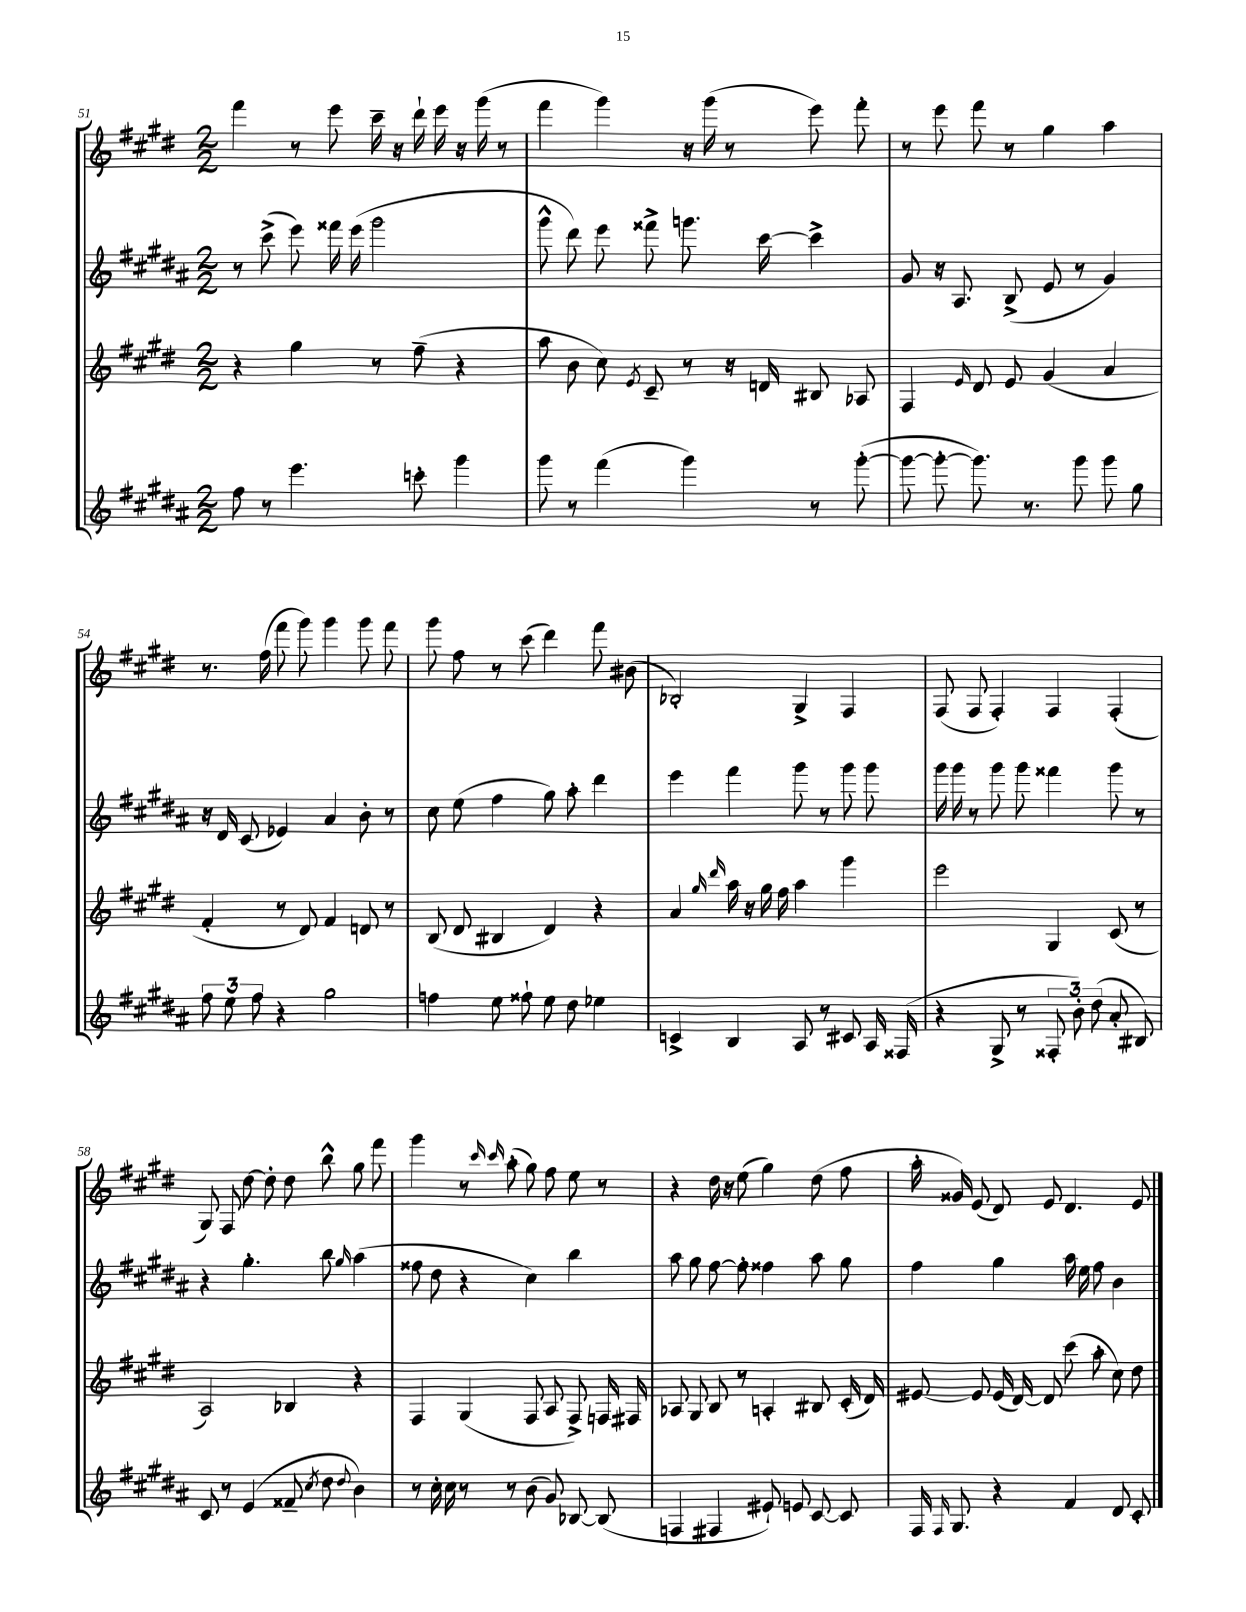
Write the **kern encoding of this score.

**kern	**kern	**kern	**kern
*staff4	*staff3	*staff2	*staff1
*clefG2	*clefG2	*clefG2	*clefG2
*k[f#c#g#d#a#]	*k[f#c#g#d#]	*k[f#c#g#d#a#]	*k[f#c#g#d#]
*M2/2	*M2/2	*M2/2	*M2/2
8ff#\	4r	8r	4fff#\
8r	.	(8ccc#^\	.
4.eee\	4gg#\	8eee\)	8r
.	.	16fff##\	8eee\
.	.	(16eee\	.
.	8r	2ggg#\	16ccc#~\
.	.	.	16r
8ccc'\	(8ff#~\	.	16ddd#`\
.	.	.	16eee\
4ggg#\	4r	.	16r
.	.	.	(16ggg#\
.	.	.	8r
=	=	=	=
8ggg#\	8aa\	8ggg#^^\	4fff#\
8r	8b\	8ddd#\)	.
(4fff#\	8cc#\)	8eee\	4ggg#\)
.	8qe/	.	.
.	8c#~/	8fff##^\	.
4ggg#\)	8r	8.ggg\	16r
.	.	.	(16ggg#\
.	16r	.	8r
.	16d/	[16ccc#\	.
8r	8B#/	4ccc#^\]	8eee\)
([8ggg#'\	8A-/	.	8fff#'\
=	=	=	=
8ggg#\_	4F#/	8g#/	8r
8ggg#'\_	.	16r	8eee\
.	.	8.A#/	.
.	16qqe/	.	.
8.ggg#\])	8d#/	.	8fff#\
.	8e/	(8B^/	8r
8.r	.	.	.
.	(4g#/	8e/	4gg#\
8ggg#\	.	8r	.
8ggg#\	4a/	4g#/)	4aa\
8gg#\	.	.	.
=	=	=	=
12ff#\	4f#'/	16r	8.r
.	.	16d#/	.
12ee\	.	.	.
.	.	(8c#/	.
12ff#\	.	.	.
.	.	.	(16ff#\
4r	8r	4e-/)	8fff#\
.	8d#/)	.	8ggg#\)
2gg#\	4f#/	4a#/	4ggg#\
.	8d/	8b'\	8ggg#\
.	8r	8r	8fff#\
=	=	=	=
4ff\	(8B/	8cc#\	8ggg#\
.	8d#/	(8ee\	8ff#\
8ee\	4B#/	4ff#\	8r
8ff##`\	.	.	(8ccc#\
8ee\	4d#/)	8gg#\)	4ddd#\)
8dd#\	.	8aa#'\	.
4ee-\	4r	4ddd#\	8fff#\
.	.	.	(8b#\
=	=	=	=
4c^/	4a/	4eee\	2B-'/)
.	16qqgg#/	.	.
.	16qqddd#/	.	.
4B/	16aa\	4fff#\	.
.	16r	.	.
.	16gg#\	.	.
.	16ff#\	.	.
8A#/	4aa\	8ggg#\	4G#^/
8r	.	8r	.
8c#/	4ggg#\	8ggg#\	4F#/
16A#/	.	8ggg#\	.
(16F##/	.	.	.
=	=	=	=
4r	2eee\	16ggg#\	(8F#/
.	.	16ggg#\	.
.	.	8r	8F#/
8G#^/	.	8ggg#\	4F#'/)
8r	.	8ggg#\	.
12F##'/	4G#/	4fff##\	4F#/
12b'\)	.	.	.
(12dd#\	.	.	.
8a#'/	(8c#/	8ggg#\	(4F#'/
8B#/)	8r	8r	.
=	=	=	=
8c#/	2A/)	4r	8G#/)
8r	.	.	8F#/
(4e/	.	4.gg#'\	[8dd#\
.	.	.	8dd#'\]
8f##~/	4B-/	.	8dd#\
8qcc#/	.	.	.
8dd#\	.	8bb\	8bb^^\
8qqdd#/	.	16qqgg#/	.
4b\)	4r	(4aa#\	8gg#\
.	.	.	8fff#\
=	=	=	=
8r	4F#/	8ff##\	4ggg#\
16cc#'\	.	8dd#\	.
16cc#\	.	.	.
8r	(4G#/	4r	8r
.	.	.	16qqccc#/
.	.	.	16qqccc#/
8r	.	.	(8aa'\
(8b\	8F#/	4cc#\)	8gg#\)
8g#/)	8A/	.	8ff#\
[8B-/	8F#^/)	4bb\	8ee\
(8B-/]	16F/	.	8r
.	16F#/	.	.
=	=	=	=
4F/	8A-/	8aa#\	4r
.	8G#/	8gg#\	.
4F#/	8B/	[8ff#\	16dd#\
.	.	.	16r
.	8r	8ff#'\]	(8ee\
8e#`/)	4A'/	4ff##\	4gg#\)
8e/	.	.	.
[8c#/	8B#/	8aa#\	(8dd#\
8c#/]	(16c#'/	8gg#\	8ff#\
.	16d#/)	.	.
=	=	=	=
16F#/	[8e#/	4ff#\	16aa'\
16qqF#/	.	.	.
8.G#/	.	.	16g##/)
.	8e#/]	.	(8e/
4r	(16e#/	4gg#\	8d#/)
.	[16d#/)	.	.
.	8d#/]	.	8e/
4f#/	(8ccc#\	16aa#\	4.d#/
.	.	16ee\	.
.	8aa'\	8ff#\	.
8d#/	8cc#\)	4b\	.
8c#'/	8dd#\	.	8e/
==	==	==	==
*-	*-	*-	*-
